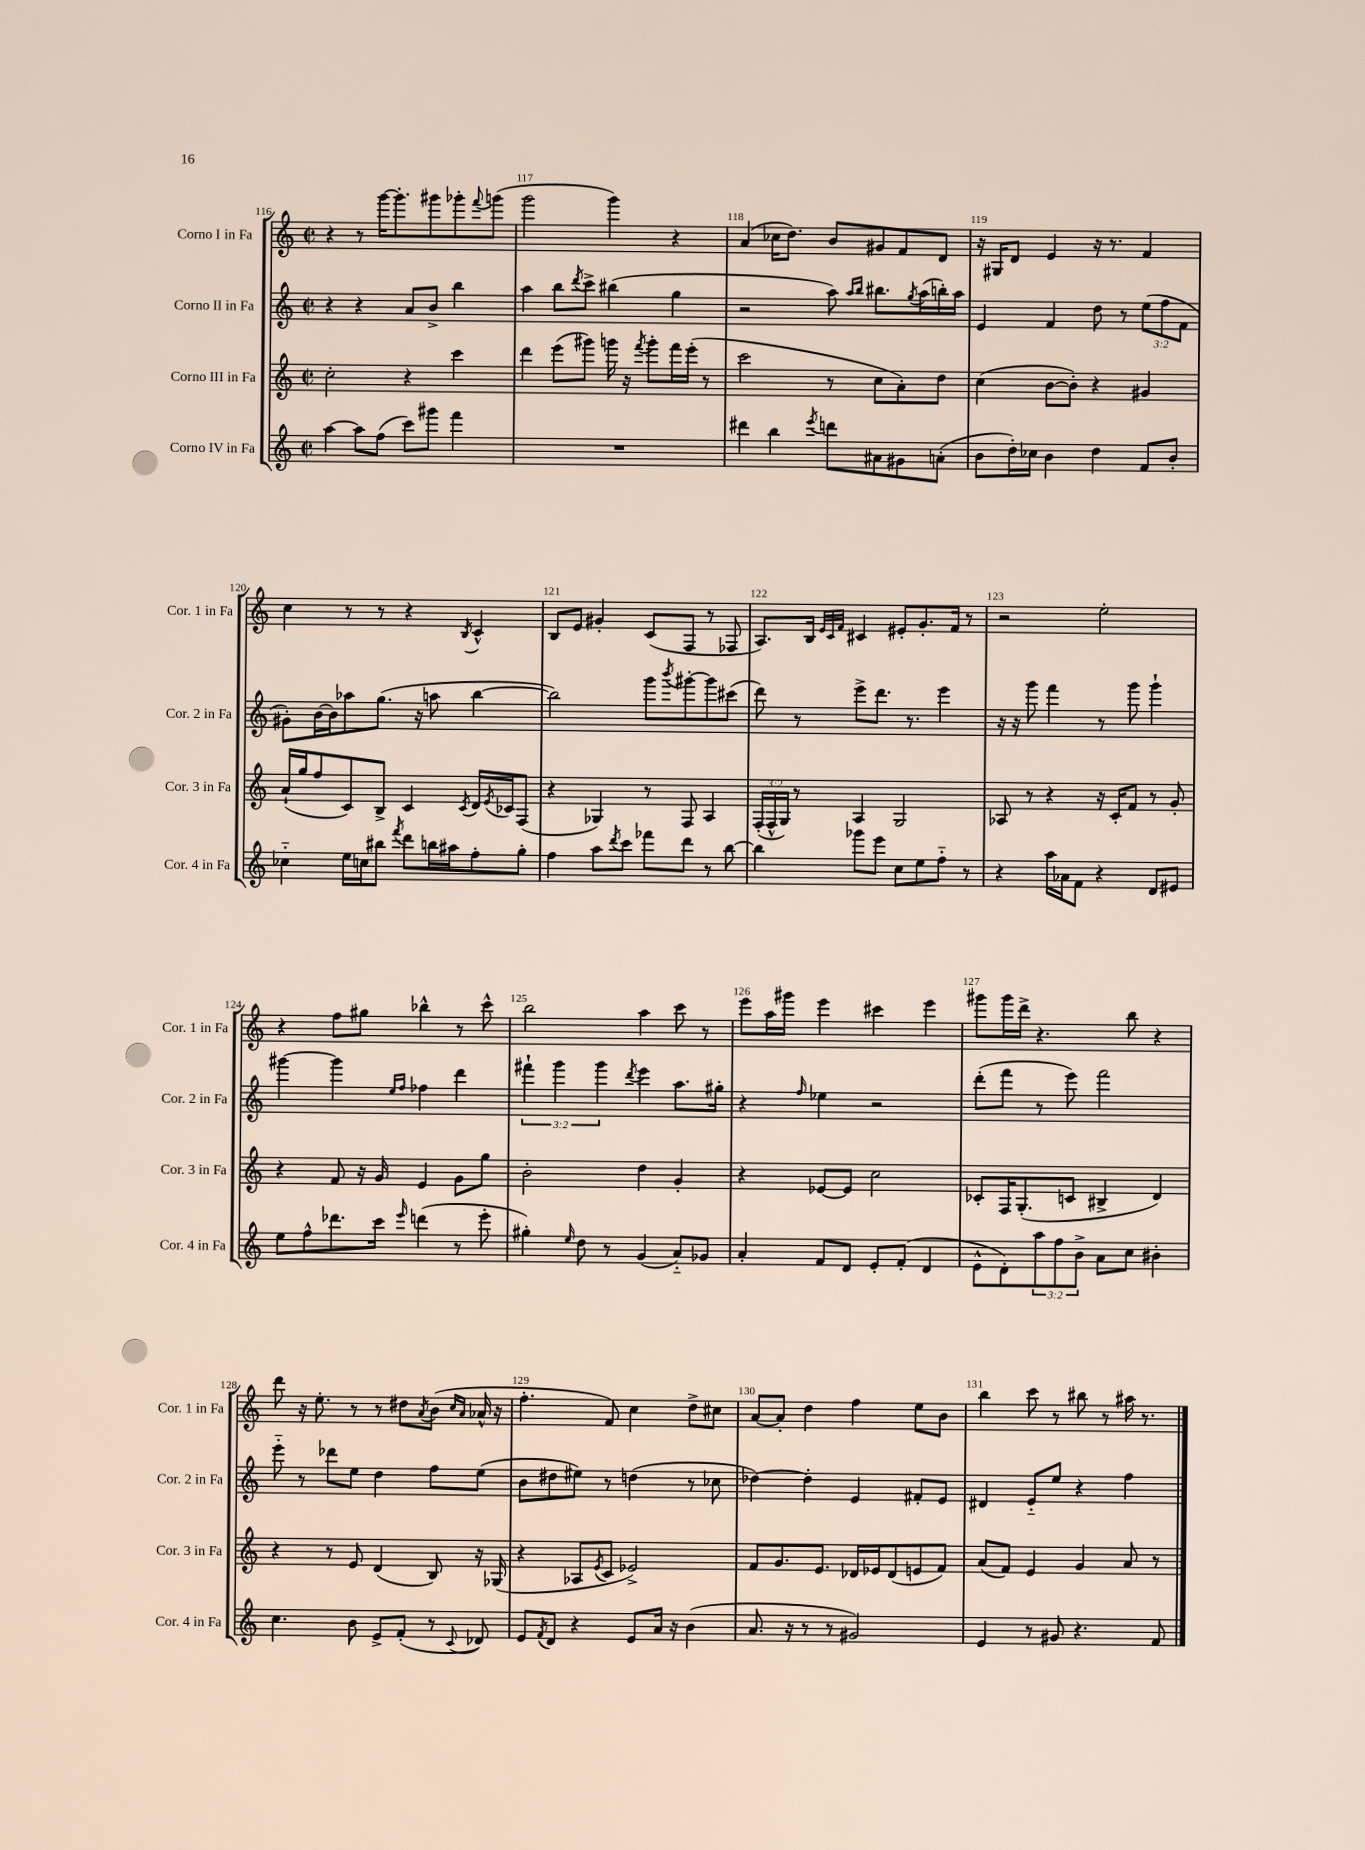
<<
\new StaffGroup <<
\new Staff = "s0" \with { instrumentName = "Corno I in Fa" shortInstrumentName = "Cor. 1 in Fa" } {
    \clef treble \key c \major \defaultTimeSignature \time 2/2
    r4 r8 g'''16~ g'''8.-. gis'''8 ges'''8-. \appoggiatura { f'''8 } g'''8( |
    g'''2 g'''4) r4 |
    a'4( ces''16 d''8.) b'8 gis'8 f'8 d'8 |
    r16 gis16 d'8 e'4 r16 r8. f'4 |
    c''4 r8 r8 r4 \acciaccatura { b8 } c'4-^ |
    b8 e'8 gis'4-. c'8( f8 r8 fes8 |
    a8.) b16 \grace { e'32 c'32 f'32 } cis'4 eis'8-. g'8.-. f'16 r8 |
    r2 e''2-. |
    r4 f''8 gis''8 bes''4-^ r8 c'''8-^ |
    b''2 a''4 c'''8 r8 |
    e'''8 a''16 gis'''16 e'''4 cis'''4 e'''4 |
    gis'''8 gis'''16 d'''16-> r4. b''8 r4 |
    d'''8 r16 e''8.-. r8 r8 dis''8 \acciaccatura { a'8 } b'8( \grace { c''16 a'16 } aes'16-^ r16 |
    f''4.-. f'8) c''4 d''8-> cis''8 |
    a'8~ a'8-. d''4 f''4 e''8 b'8 |
    b''4 c'''8 r8 bis''8 r8 ais''16 r8. \bar "|." |
}
\new Staff = "s1" \with { instrumentName = "Corno II in Fa" shortInstrumentName = "Cor. 2 in Fa" } {
    \clef treble \key c \major \defaultTimeSignature \time 2/2 \override Staff.TupletNumber.text = #tuplet-number::calc-fraction-text
    r4 r4 a'8 b'8-> b''4 |
    a''4 b''8 \acciaccatura { d'''8 } c'''8-> bis''4( g''4 |
    r2 a''8) \grace { a''16 b''16 } bis''8. \acciaccatura { g''8 } a''16( b''16-.) a''16 |
    e'4 f'4 d''8 r8 \tuplet 3/2 { e''8( f''8 f'8 } |
    gis'8-.) b'16~ b'16 aes''8 g''8.( r16 a''8 b''4~ |
    b''2) g'''8 \acciaccatura { b'''8 } gis'''8~-. gis'''8 cis'''8( |
    d'''8) r8 e'''8-> d'''8. r8. e'''4 |
    r16 r16 g'''8 f'''4 r8 g'''8 g'''4-! |
    gis'''4~ gis'''4 \grace { e''16 f''16 } fes''4 d'''4 |
    \tuplet 3/2 { fis'''4-! g'''4 g'''4 } \acciaccatura { d'''8 } e'''4 a''8. gis''16-. |
    r4 \grace { f''16 } ees''4 r2 |
    d'''8-.( f'''8 r8 e'''8) f'''2 |
    e'''8-_ r8 des'''8 e''8 d''4 f''8 e''8( |
    b'8 dis''8 eis''8) r8 d''4( r8 ces''8 |
    des''4~) des''4-. e'4 fis'8-. e'8 |
    dis'4 e'8-_ e''8 r4 f''4 \bar "|." |
}
\new Staff = "s2" \with { instrumentName = "Corno III in Fa" shortInstrumentName = "Cor. 3 in Fa" } {
    \clef treble \key c \major \defaultTimeSignature \time 2/2 \override Staff.TupletNumber.text = #tuplet-number::calc-fraction-text
    c''2-. r4 c'''4 |
    d'''4 e'''8( gis'''8) g'''16 r16 \acciaccatura { f'''8 } g'''8-. f'''16 e'''16-.( r8 |
    c'''2 r8 c''8 a'8-.) d''8 |
    c''4( b'8~ b'8-.) r4 gis'4 |
    a'16-!( g''16 f''8 c'8) b8-> c'4 \acciaccatura { c'8 } d'16 \acciaccatura { e'8 } ces'16 f8( |
    r4 ges4) r8 f8 a4 |
    \tuplet 3/2 { f16-.( f16-^ g16) } r8 a4 g2 |
    aes8 r8 r4 r16 c'16-. f'8 r8 g'8-. |
    r4 f'8 r16 g'16 e'4 g'8 g''8 |
    b'2-. d''4 g'4-. |
    r4 ees'8~ ees'8 c''2 |
    ces'8-. f16 g8.-.( c'8 bis4-> d'4) |
    r4 r8 e'8 d'4( b8) r16 ges16( |
    r4 aes8 \acciaccatura { e'8 } c'8 ees'2->) |
    f'8 g'8. e'8. des'16 ees'16 des'8( e'8 f'8) |
    a'8( f'8) e'4 g'4 a'8 r8 \bar "|." |
}
\new Staff = "s3" \with { instrumentName = "Corno IV in Fa" shortInstrumentName = "Cor. 4 in Fa" } {
    \clef treble \key c \major \defaultTimeSignature \time 2/2 \override Staff.TupletNumber.text = #tuplet-number::calc-fraction-text
    a''4~ a''8 f''8( c'''8) gis'''8 f'''4 |
    R1 |
    dis'''4 b''4 \acciaccatura { e'''8 } d'''8 ais'8 gis'8 a'8-.( |
    b'8 d''16-.) ces''16 b'4 d''4 f'8 b'8-. |
    ces''4-_ e''16 c''16 bis''8 \acciaccatura { f'''8 } d'''8 b''16 ais''16 f''8-. g''8-. |
    f''4 a''8 \acciaccatura { d'''8 } c'''8 fes'''8 d'''8 r8 b''8~ |
    b''4 ges'''8 e'''8 c''8 e''8 f''8-_ r8 |
    r4 a''16 aes'16 f'8 r4 d'8 eis'8 |
    e''8 f''8-^ des'''8. c'''16 \grace { e'''16 } d'''4( r8 e'''8-. |
    gis''4-.) \grace { e''16 } d''8 r8 g'4( a'8-_) ges'8 |
    a'4-. f'8 d'8 e'8-. f'8-.( d'4 |
    e'8-^ d'8-.) \tuplet 3/2 { a''8 f''8 b'8-> } a'8 c''8 bis'4-. |
    c''4. b'8 e'8-> f'8-.( r8 \appoggiatura { c'8 } des'8) |
    e'8 \acciaccatura { f'8 } d'8 r4 e'8 a'16 r16 b'4( |
    a'8. r16 r8 r8 gis'2) |
    e'4 r8 gis'8 r4. f'8 \bar "|." |
}
>>
>>
\layout { \context { \Score currentBarNumber = #116 \override BarNumber.break-visibility = ##(#f #t #t) barNumberVisibility = #all-bar-numbers-visible } }
